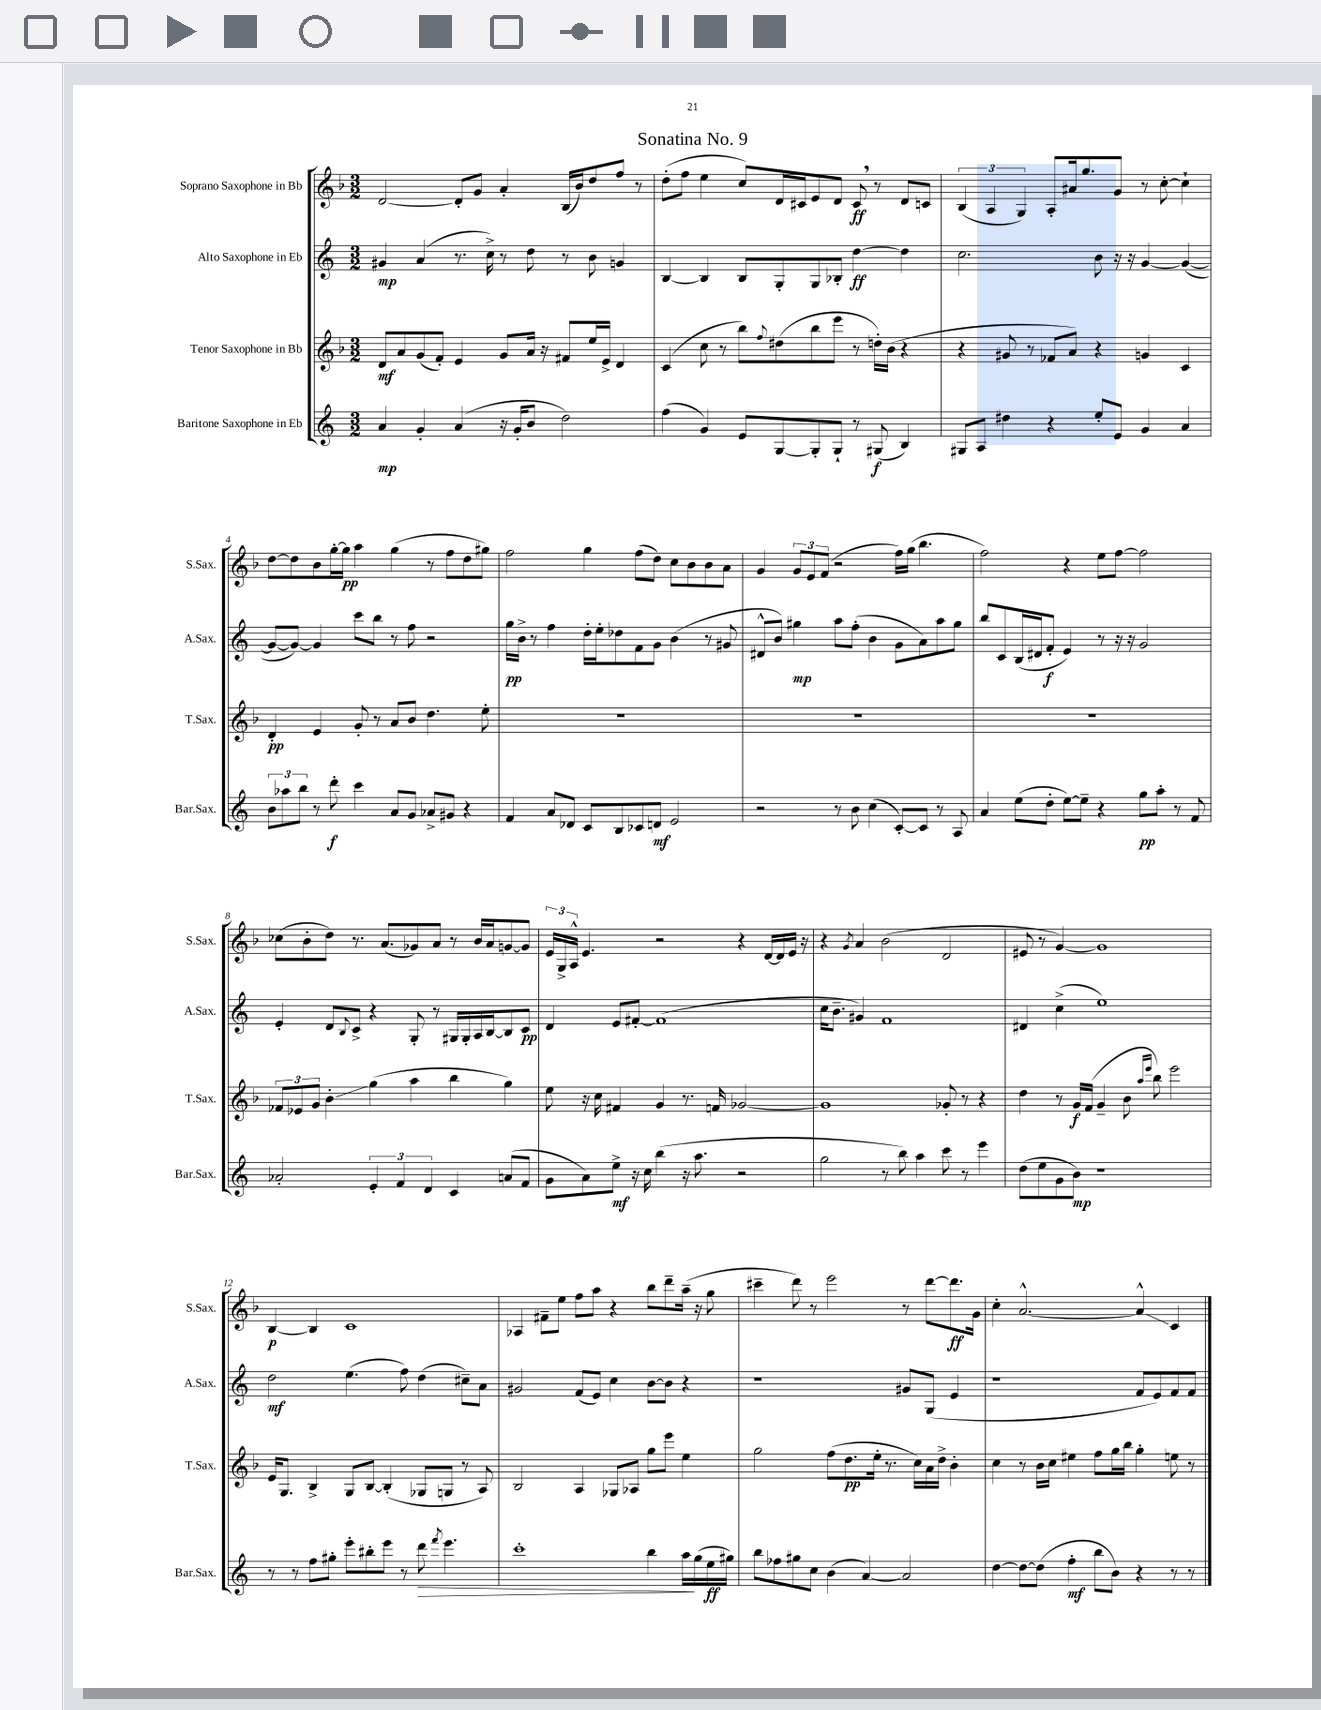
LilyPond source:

\header { title = "Sonatina No. 9" }
<<
\new StaffGroup <<
\new Staff = "s0" \with { instrumentName = "Soprano Saxophone in Bb" shortInstrumentName = "S.Sax." } {
    \clef treble \key f \major \numericTimeSignature \time 3/2
    d'2~ d'8-. g'8 a'4-. bes16( bes'16) d''8 f''8 r8 |
    d''8-.( f''8 e''4 c''8) d'16 cis'16 e'8 d'8 cis'8\ff \breathe r8 d'8 c'8 |
    \tuplet 3/2 { bes4( a4 g4) } a8-. ais'16 g''8. g'8 r8 c''8~-. c''4-! |
    d''8~ d''8 bes'8 g''16~-. g''16\pp a''4 g''4( r8 f''8 d''8 gis''8) |
    f''2 g''4 f''8( d''8) c''8 bes'8 bes'8 a'8 |
    g'4 \tuplet 3/2 { g'8 e'8 f'8( } r2 f''16) g''16( bes''4. |
    f''2) r4 e''8 f''8~ f''2 |
    ces''8( bes'8-. d''8) r8. a'8.( ges'8) a'8 r8 bes'16 a'16 g'8~ g'8 |
    \tuplet 3/2 { e'16 g16-> a16-^ } e'4. r2 r4 d'16~ d'16 e'16 r16 |
    r4 \acciaccatura { g'8 } a'4 bes'2( d'2 |
    eis'8 r8 g'4~) g'1 |
    bes4~\p bes4 c'1 |
    aes4 fis'8-- e''8 f''8 a''8 r4 bes''8 d'''8-- a''16--( r16 g''8 |
    cis'''4-- d'''8) r8 e'''2 r8 d'''8~ d'''8.\ff g'16 |
    c''4-. a'2.~-^ a'4-^\glissando c'4 \bar "|." |
}
\new Staff = "s1" \with { instrumentName = "Alto Saxophone in Eb" shortInstrumentName = "A.Sax." } {
    \clef treble \key c \major \numericTimeSignature \time 3/2
    gis'4\mp a'4( r8. c''16->) r8 d''8 r8 b'8 g'4 |
    b4~ b4 b8 g8-. g8 bes8-. d''4~\ff d''4 |
    c''2. b'8 r16 r16 g'4~ g'4~( |
    g'8~ g'8~) g'4 c'''8 b''8 r8 f''8 r2 |
    g''16\pp b'16-> r8 f''4 d''16-. e''16-. des''8 f'8 g'8 b'4( r8 gis'8 |
    dis'8-^ b'8) gis''4\mp a''8 f''8-.( b'4 g'8 a'8) a''8 gis''8 |
    b''8 c'8 b16( dis'16 f'8-.\f e'4) r8 r16 r16 g'2 |
    e'4-. d'8 \appoggiatura { b8 } c'8-> r4 g8-. r8 gis16 gis16-. a16 b16~ b8 c'8\pp |
    d'4 e'8 fis'8~-. fis'1( |
    c''16 b'8.-- gis'4) f'1 |
    dis'4 c''4->( e''1) |
    d''2\mf e''4.( f''8) d''4( cis''8--) a'8 |
    gis'2 f'8( e'8) c''4 b'8~ b'8 r4 |
    r1 gis'8 g8( e'4 |
    r1 f'8 e'8) f'8 f'8 \bar "|." |
}
\new Staff = "s2" \with { instrumentName = "Tenor Saxophone in Bb" shortInstrumentName = "T.Sax." } {
    \clef treble \key f \major \numericTimeSignature \time 3/2
    d'8\mf a'8 g'8( f'8-.) e'4 g'8 a'16 r16 fis'8 e''16 e'16-> d'4 |
    c'4( c''8 r8 bes''8) \appoggiatura { f''8 } dis''8( bes''8 e'''8 r8 d''16-.) bes'16( r4 |
    r4 gis'8 r8 fes'8 a'8) r4 g'4 c'4 |
    d'4-.\pp e'4 g'8-. r8 a'8 bes'8 d''4. e''8-. |
    R1. |
    R1. |
    R1. |
    \tuplet 3/2 { fes'8 ees'8 g'8 } bes'4-.\glissando g''4( a''4 bes''4 g''4) |
    e''8 r16 c''16 fis'4 g'4 r8. f'16 ges'2~ |
    ges'1 ges'8-. r8 r4 |
    d''4 r8 g'16\f f'16( g'4-- bes'8 \grace { a''16 e'''16 } bes''8) e'''2 |
    e'16 g8. bes4-> g8 bes8~ bes4-.( ges8 g8 r8 a8) |
    bes2 a4 ges8 aes8 g''8 e'''8 e''4 |
    g''2 f''8( d''8.\pp e''16-. r8. c''16) a'16 d''16-> bes'4-. |
    c''4 r8 bes'16 c''16 eis''4 f''8 g''16 bes''16 g''4-. e''8 r8 \bar "|." |
}
\new Staff = "s3" \with { instrumentName = "Baritone Saxophone in Eb" shortInstrumentName = "Bar.Sax." } {
    \clef treble \key c \major \numericTimeSignature \time 3/2
    a'4\mp g'4-. a'4( r16 g'16-. b'8 d''2) |
    f''4( g'4) e'8 g8~ g8-. g8-! r8 gis8\f( b4) |
    gis8 a8 dis''4 r4 e''8-. e'8 g'4 a'4 |
    \tuplet 3/2 { b'8 aes''8 b''8 } r8 d'''8-.\f c'''4 a'8 g'8 aes'8-> gis'8 r4 |
    f'4 a'8 des'8 c'8 b8 ces'8 d'8\mf e'2 |
    r2 r8 b'8 c''4( c'8~-.) c'8 r8 a8 |
    a'4 e''8( d''8-. e''8~) e''8-- r4 g''8\pp a''8-. r8 f'8 |
    aes'2-. \tuplet 3/2 { e'4-. f'4 d'4 } c'4 a'8( f'8 |
    g'8 a'8) e''8->\mf r16 c''16 b''4( r16 a''8. r2 |
    g''2 r8 b''8) a''4 c'''8 r8 e'''4 |
    d''8( e''8 g'8 b'8\mp) r1 |
    r8 r8 f''8 gis''8-. e'''8-. bis''8-. e'''8 r8 d'''8\> \acciaccatura { f'''8 } e'''4. |
    c'''1-. b''4 a''16\! g''16( e''16\ff gis''16) |
    b''8 fes''8 gis''8 c''8 b'4( a'4~) a'2 |
    d''4~ d''8~ d''8( f''4-.\mf b''8 b'8) r4 r8 r8 \bar "|." |
}
>>
>>
